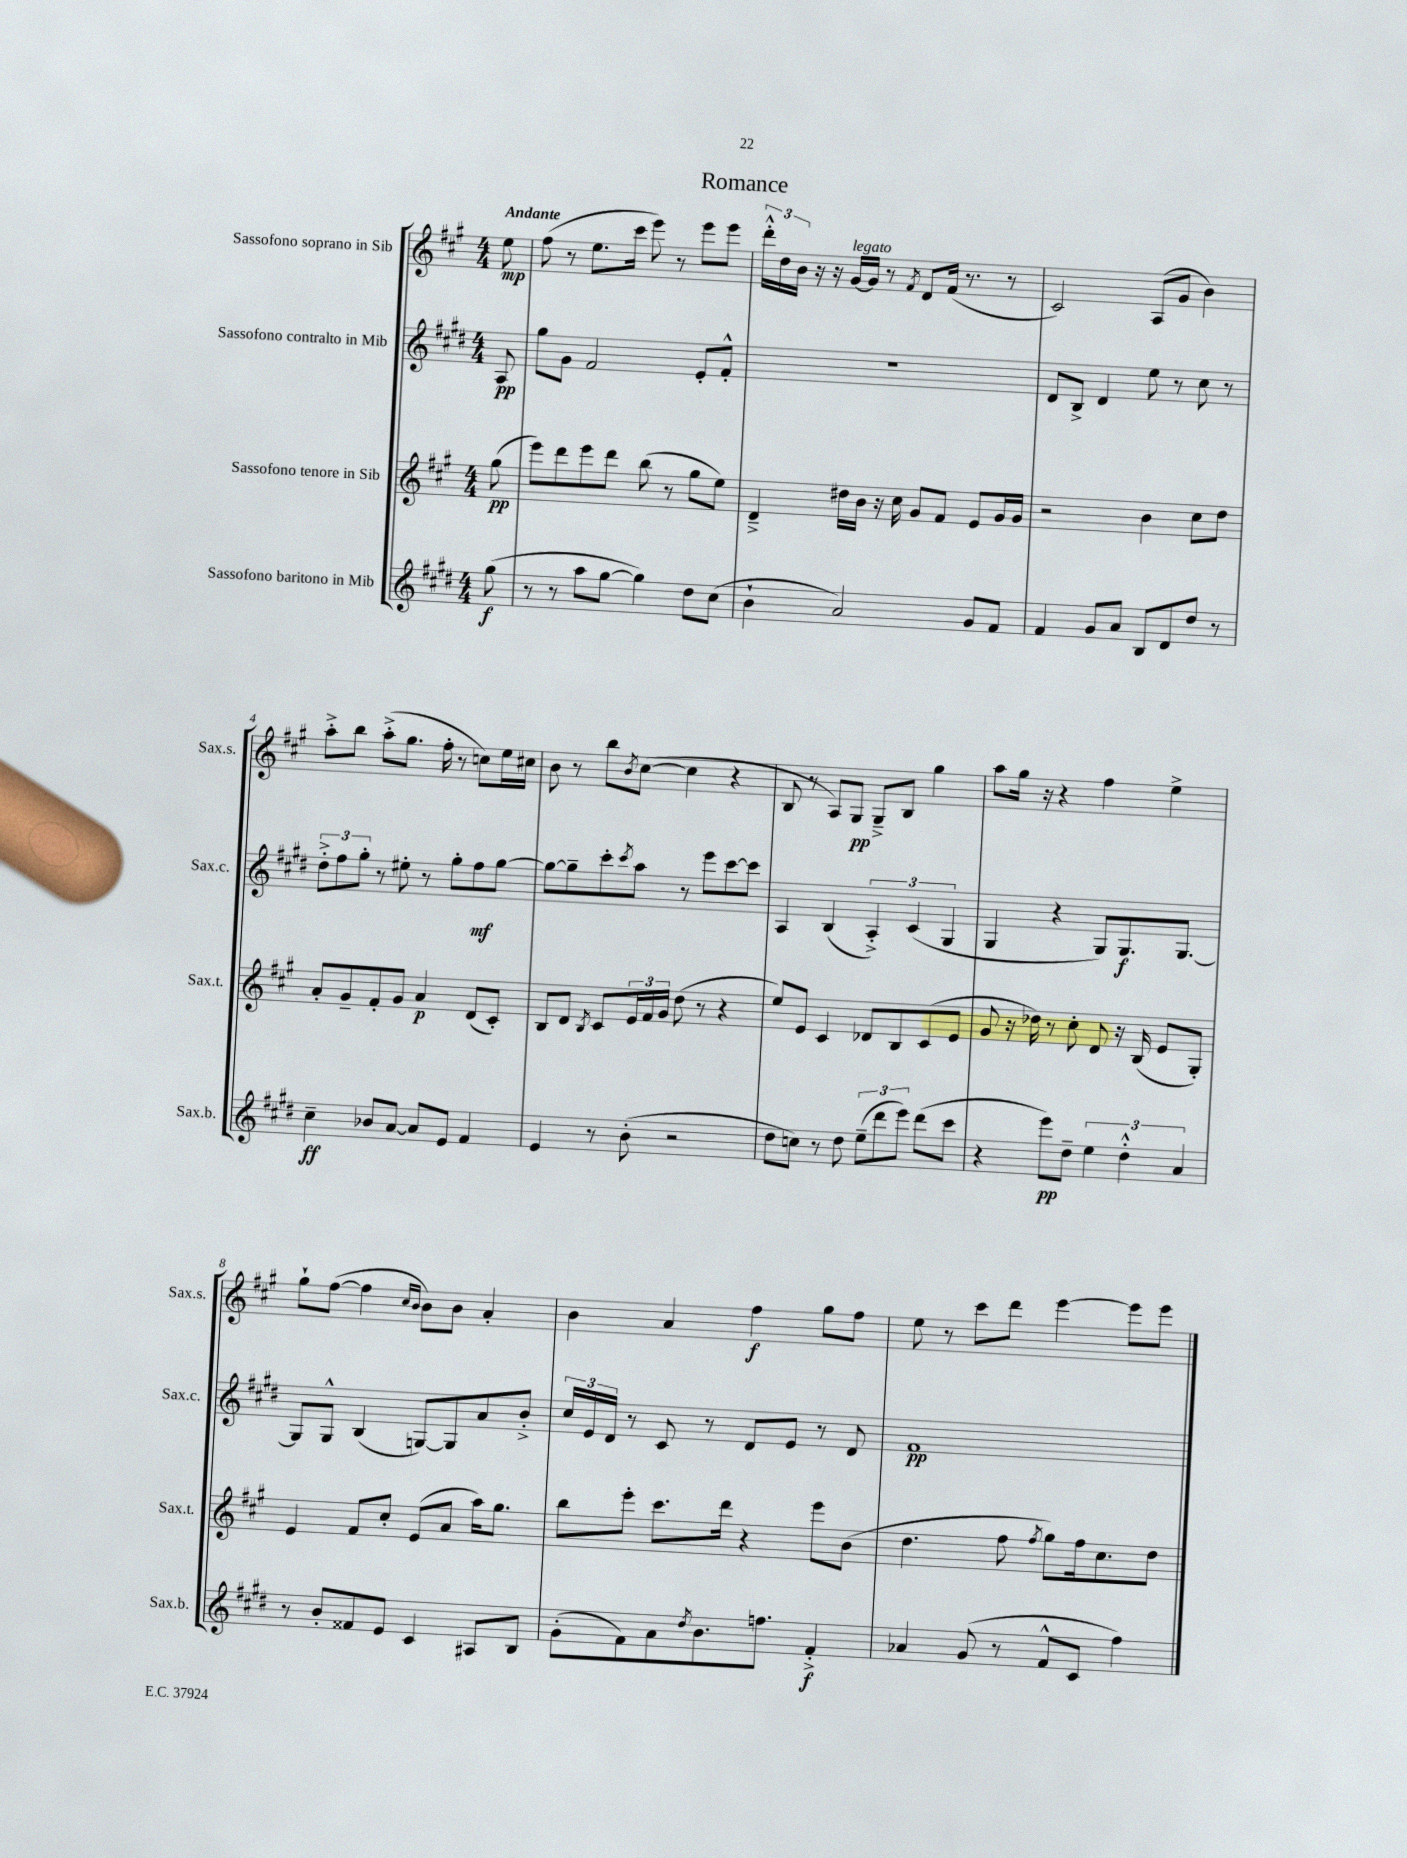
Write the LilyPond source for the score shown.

\header { title = "Romance" }
<<
\new StaffGroup <<
\new Staff = "s0" \with { instrumentName = "Sassofono soprano in Sib" shortInstrumentName = "Sax.s." } {
    \clef treble \key a \major \numericTimeSignature \time 4/4 \partial 8 \tempo "Andante"
    e''8\mp |
    fis''8( r8 e''8. cis'''16 e'''8) r8 e'''8 e'''8 |
    \tuplet 3/2 { d'''16-.-^ d''16 b'16 } r16 r16 gis'16~^\markup { \italic "legato" } gis'16 r8 \acciaccatura { fis'8 } d'8 fis'16( r8. r8 |
    cis'2) a8( gis'8 b'4) |
    a''8-.-> b''8 a''8-.->( gis''8. fis''16-. r8 c''8) e''16 cis''16 |
    b'8 r8 b''8 \acciaccatura { b'8 } cis''8~( cis''4 r4 |
    b8 r8 a8) gis8\pp gis8---> b8 gis''4 |
    a''8 gis''16 r16 r4 fis''4 e''4-> |
    gis''8-! fis''8~( fis''4 \grace { cis''16 b'16 } b'8) b'8 a'4-. |
    b'4 a'4 fis''4\f gis''8 fis''8 |
    e''8 r8 cis'''8 d'''8 e'''4~ e'''8 e'''8 \bar "|." |
}
\new Staff = "s1" \with { instrumentName = "Sassofono contralto in Mib" shortInstrumentName = "Sax.c." } {
    \clef treble \key e \major \numericTimeSignature \time 4/4 \partial 8
    a8\pp |
    gis''8 gis'8 fis'2 e'8-. fis'8-.-^ |
    R1 |
    dis'8 b8-> dis'4 e''8 r8 cis''8 r8 |
    \tuplet 3/2 { dis''8-.-> fis''8 gis''8-. } r8 eis''8-. r8 gis''8-. fis''8\mf gis''8~ |
    gis''8~ gis''8-- cis'''8-. \acciaccatura { cis'''8 } a''8 r8 e'''8 cis'''8~ cis'''8 |
    a4 b4( \tuplet 3/2 { a4-.->) cis'4( gis4 } |
    gis4 r4 gis8) gis8.\f gis8.~ |
    gis8 gis8-^ b4( g8~) g8 a'8 b'8-.-> |
    \tuplet 3/2 { cis''16 e'16 dis'16 } r8 cis'8 r8 dis'8 e'8 r8 dis'8 |
    fis'1\pp \bar "|." |
}
\new Staff = "s2" \with { instrumentName = "Sassofono tenore in Sib" shortInstrumentName = "Sax.t." } {
    \clef treble \key a \major \numericTimeSignature \time 4/4 \partial 8
    gis''8\pp( |
    e'''8) d'''8 e'''8 d'''8 b''8( r8 gis''8 e''8) |
    d'4---> dis''16 b'16 r16 cis''16 gis'8 fis'8 e'8 gis'16 gis'16 |
    r2 b'4 cis''8 d''8 |
    a'8-. gis'8-- fis'8-. gis'8 a'4\p d'8( cis'8-.) |
    b8 d'8 \acciaccatura { b8 } cis'8 \tuplet 3/2 { e'16 fis'16 gis'16 } d''8( r8 r4 |
    e''8) e'8 cis'4 des'8 b8 cis'8( e'8 |
    gis'8 r16 des''16) r8 cis''8-. d'8 r16 b16( e'8 gis8-.) |
    e'4 fis'8 cis''8-. e'8( a'8 a''16) gis''8. |
    b''8 e'''8-. cis'''8. d'''16 r4 e'''8 b'8( |
    d''4. fis''8 \acciaccatura { fis''8 } gis''8) fis''16 cis''8. d''8 \bar "|." |
}
\new Staff = "s3" \with { instrumentName = "Sassofono baritono in Mib" shortInstrumentName = "Sax.b." } {
    \clef treble \key e \major \numericTimeSignature \time 4/4 \partial 8
    gis''8\f( |
    r8 r8 a''8 gis''8~ gis''4) dis''8 cis''8( |
    b'4-! a'2) gis'8 fis'8 |
    fis'4 gis'8 a'8 b8 dis'8 dis''8 r8 |
    cis''4--\ff bes'8 a'8~ a'8 e'8 fis'4 |
    e'4 r8 b'8-.( r2 |
    dis''8 c''8) r8 dis''8 \tuplet 3/2 { e''8--( dis'''8 e'''8) } dis'''8( cis'''8 |
    r4 e'''8\pp) dis''8-- \tuplet 3/2 { e''4 dis''4-.-^ a'4 } |
    r8 b'8-. fisis'8 e'8 cis'4 ais8 b8 |
    gis'8-.( fis'8) a'8 \acciaccatura { dis''8 } b'8. f''8. fis'4-.->\f |
    aes'4 gis'8( r8 fis'8-^ cis'8 fis''4) \bar "|." |
}
>>
>>
